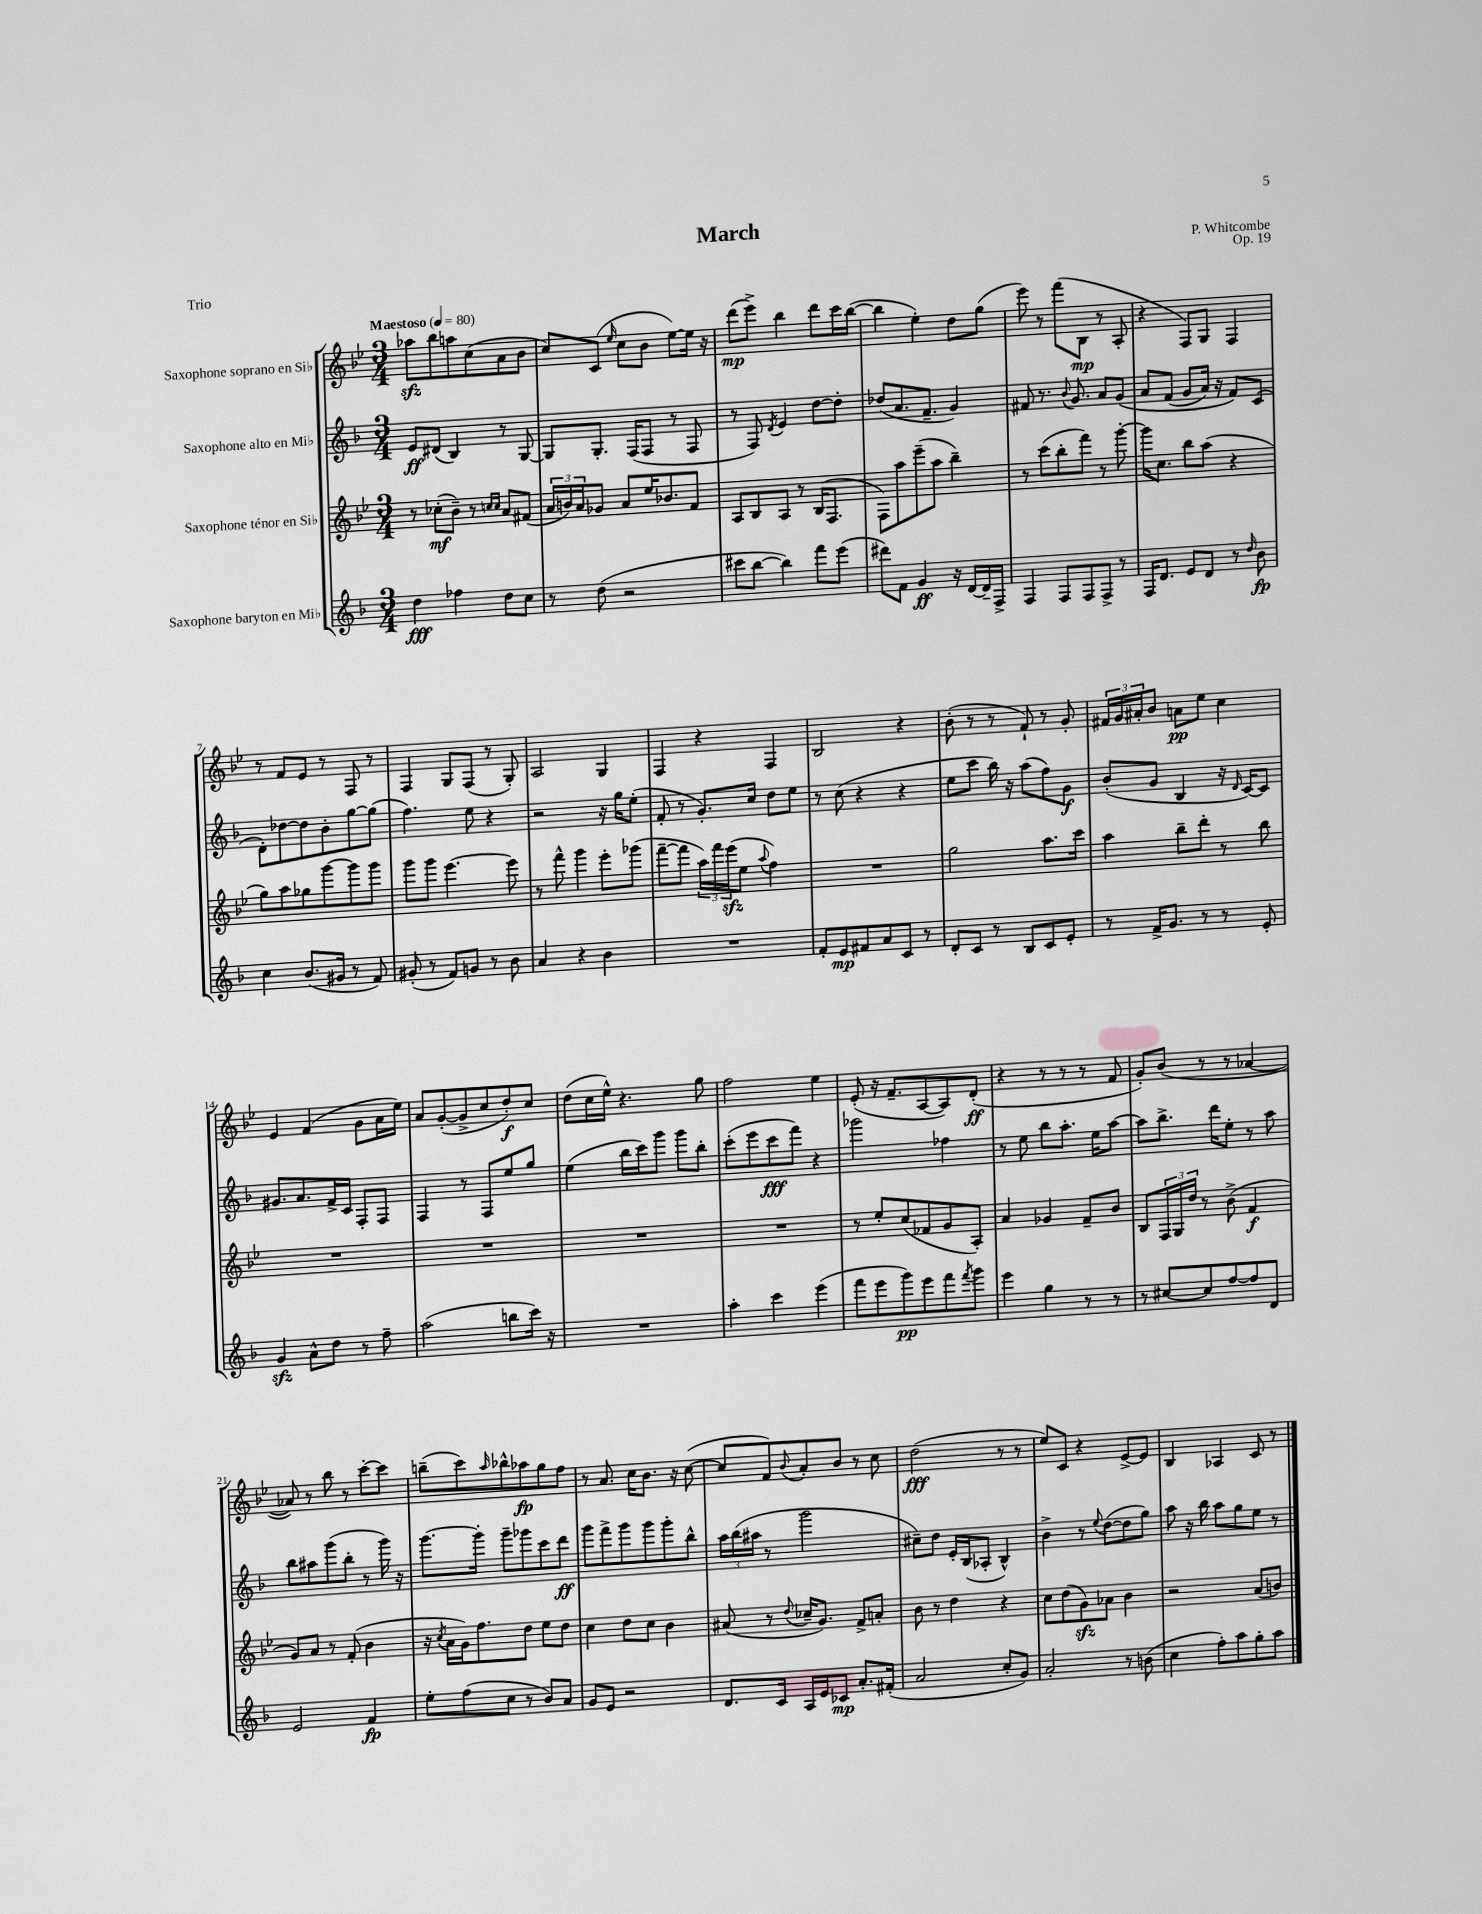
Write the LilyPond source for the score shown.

\header { title = "March" composer = "P. Whitcombe" opus = "Op. 19" piece = "Trio" }
<<
\new StaffGroup <<
\new Staff = "s0" \with { instrumentName = "Saxophone soprano en Sib" } {
    \clef treble \key bes \major \numericTimeSignature \time 3/4 \tempo "Maestoso" 4 = 80
    aes''8\sfz bes''8 a''8 c''8( a'8 bes'8 |
    c''8) c'8( \grace { ees''16 } c''8 bes'8 ees''8~) ees''16 r16 |
    d'''8\mp( ees'''8->) bes''4 d'''8 c'''16 bes''16~( |
    bes''4 ees''4-.) d''8 g''8( |
    ees'''8) r8 f'''8( bes8\mp r8 a8-. |
    r4 f8) g8 f4 |
    r8 f'8 ees'8 r8 f8 r8 |
    f4 g8 f8( r8 g8-.) |
    a2 g4 |
    f4 r4 f4 |
    bes2 r4 |
    bes'8-.( r8 r8 f'8-!) r8 g'8-. |
    \tuplet 3/2 { fis'16 g'16 ais'16-. } bes'8 a'8\pp ees''8 c''4 |
    ees'4 f'4( g'8 a'16 ees''16) |
    a'8 g'8~-.( g'8-> c''8 d''8-.\f) c''8 |
    d''8( c''16 ees''16-^) r4. g''8 |
    f''2 ees''4 |
    ees'8-.( r16 f'8.-- a8~ a8) d'8-.\ff( |
    r4 r8 r8 r8 f'8 |
    g'8-.) bes'8( r8 r8 aes'4~ |
    aes'8) r8 bes''8 r8 c'''8~-. c'''8 |
    b''8--( c'''8) \grace { a''16 } bes''8-^ aes''8\fp g''8 f''8 |
    r8 a'8. c''16 bes'8. r16 c''8~( |
    c''8 f'8) \appoggiatura { bes'8 } a'8-. bes'8 r8 c''8 |
    d''2\fff( r8 r8 |
    ees''8) c'8 r4 ees'8~-> ees'8 |
    bes4 aes4 c'8 r8 \bar "|." |
}
\new Staff = "s1" \with { instrumentName = "Saxophone alto en Mib" } {
    \clef treble \key f \major \numericTimeSignature \time 3/4
    e'8\ff dis'8( bes4) r8 g8~ |
    g8 g8.-. f16( f8 r8 f8 |
    r8 f8) \acciaccatura { d'8 } e'4 d''8~ d''8-. |
    des''8( a'8. f'8.-- g'4) |
    fis'8 r8. \appoggiatura { bes'8 } g'8. a'8 g'8\( |
    a'8 f'8( g'8 a'16) r16 f'8\) c'8( |
    d'8-.) des''8~ des''8 bes'8-. g''8~ g''8( |
    f''4.) e''8 r4 |
    r2 r16 g''16 e''8-.( |
    f'8-. r8 g'8.-.) c''16 d''8 e''8 |
    r8 c''8( r4 r4 |
    e''8 c'''8 bes''16) r16 a''8( f''8) g'8\f |
    bes'8-.( g'8 bes4 r16 \grace { d'16 } c'16~) c'8 |
    gis'8. a'8. f'16-> c'16 f8-. f8 |
    f4 r8 f8 e''8 g''8 |
    e''4( bes''16 c'''16) g'''8 g'''8 bes''8-. |
    c'''8-.( e'''8 c'''8\fff f'''8) r4 |
    ges'''2 fes''4 |
    r8 e''8 bes''8 a''8.-. e''16 a''8~ |
    a''8 bes''8.-> d'''16 e''8-. r8 a''8 |
    bes''8 ais''8 g'''8( bes''8-. r8 g'''16) r16 |
    g'''8.~ g'''16-. g'''8-- ges'''8 c'''8 d'''8\ff |
    g'''8 f'''8-> g'''8 g'''8 g'''8-. bes''8-^ |
    \tuplet 3/2 { a''16 bes''16( ais''16 } r8 g'''2 |
    cis''8--) d''8 e'16-. bes16( aes8-. bes4-^) |
    bes'4-> r8 \appoggiatura { e''8 } d''8~( d''8 g''8) |
    a''8 r16 bes''16 a''8 g''8 e''8 r8 \bar "|." |
}
\new Staff = "s2" \with { instrumentName = "Saxophone ténor en Sib" } {
    \clef treble \key bes \major \numericTimeSignature \time 3/4
    r8 ces''8-.\mf( bes'8--) r8 \grace { c''16 c''16 } a'8 fis'8( |
    \tuplet 3/2 { a'16 b'16) a'16 } ges'8 a'8 ees''16 bes'8. f'8 |
    a8 bes8 a8 r8 bes16( f8. |
    f8) a''8 ees'''8--( a''8 bes''4--) |
    r8 c'''8( bes''8-. f'''8) r8 g'''8~-. |
    g'''16 c''8. bes''8 a''8( r4 |
    g''8) a''8 ges''8 g'''8~ g'''8 g'''8 |
    g'''8 g'''8 ees'''4.~ ees'''8 |
    r8 f'''8-^ g'''4 ees'''8-. ges'''8( |
    f'''8~-- f'''8 \tuplet 3/2 { a''16) f'''16 ees'''16\sfz( } ees''8 \appoggiatura { a''8 } f''4) |
    R2. |
    g''2 a''8. c'''16 |
    a''4 bes''8-- d'''8-. r8 bes''8 |
    R2. |
    R2. |
    R2. |
    R2. |
    r8 ees''8-. c''8( fes'8 g'8 a8-.) |
    a'4 ges'4 f'8-- bes'8 |
    bes8 \tuplet 3/2 { f16 g16 d''16 } r8 bes'8->( f'4\f |
    g'8) a'8 r8 f'8-.( bes'4 |
    r16 \acciaccatura { c''8 } a'16 g'16) f''8. d''8 ees''8 d''8 |
    c''4 d''8 c''8 bes'4 |
    ais'8( r8 \appoggiatura { d''8 } ces''16-- g'8.) f'8-> a'8-. |
    bes'8 r8 d''4 r4 |
    c''8 d''8( g'8\sfz) aes'8 bes'4 |
    r2 a'8( b'8) \bar "|." |
}
\new Staff = "s3" \with { instrumentName = "Saxophone baryton en Mib" } {
    \clef treble \key f \major \numericTimeSignature \time 3/4
    d''4\fff fes''4 d''8 c''8 |
    r8 d''8( r2 |
    cis'''8 bes''8~ bes''4) f'''8 e'''8( |
    dis'''8) f'8 g'4\ff r16 d'16~ d'16-- f16-> |
    f4 f8 f8 f8-> r8 |
    f16 d'8. e'8 d'8 r8 \grace { d''16 } bes'8\fp |
    c''4 bes'8.( gis'16 r8 f'8) |
    gis'8-.( r8 f'8) g'8 r8 bes'8 |
    a'4 r4 bes'4 |
    R2. |
    f'8-. e'8\mp fis'8 a'8 c'8 r8 |
    d'8-. c'8 r8 bes8 c'8 e'8-. |
    r8 f'16-> g'8. r8 r8 e'8-. |
    g'4\sfz a'8-^ d''8 r8 f''8-- |
    a''2( b''8 c'''16) r16 |
    R2. |
    a''4-. c'''4 e'''4( |
    f'''8 e'''8 g'''8\pp) e'''8 f'''8 \acciaccatura { f'''8 } g'''8 |
    e'''4 g''4 r8 r8 |
    r8 cis''8~ cis''8 f''8~ f''8 d'8 |
    e'2 f'4\fp |
    e''8-. f''8( c''8 r8 bes'8) a'8 |
    g'8 e'8 r2 |
    d'8. c'16 a16 e'16 ces'8\mp a'8.-. fis'16-.( |
    a'2 c''8-. g'8) |
    a'2-. r8 b'8( |
    c''4 f''8-.) a''8 g''8-. a''8 \bar "|." |
}
>>
>>
